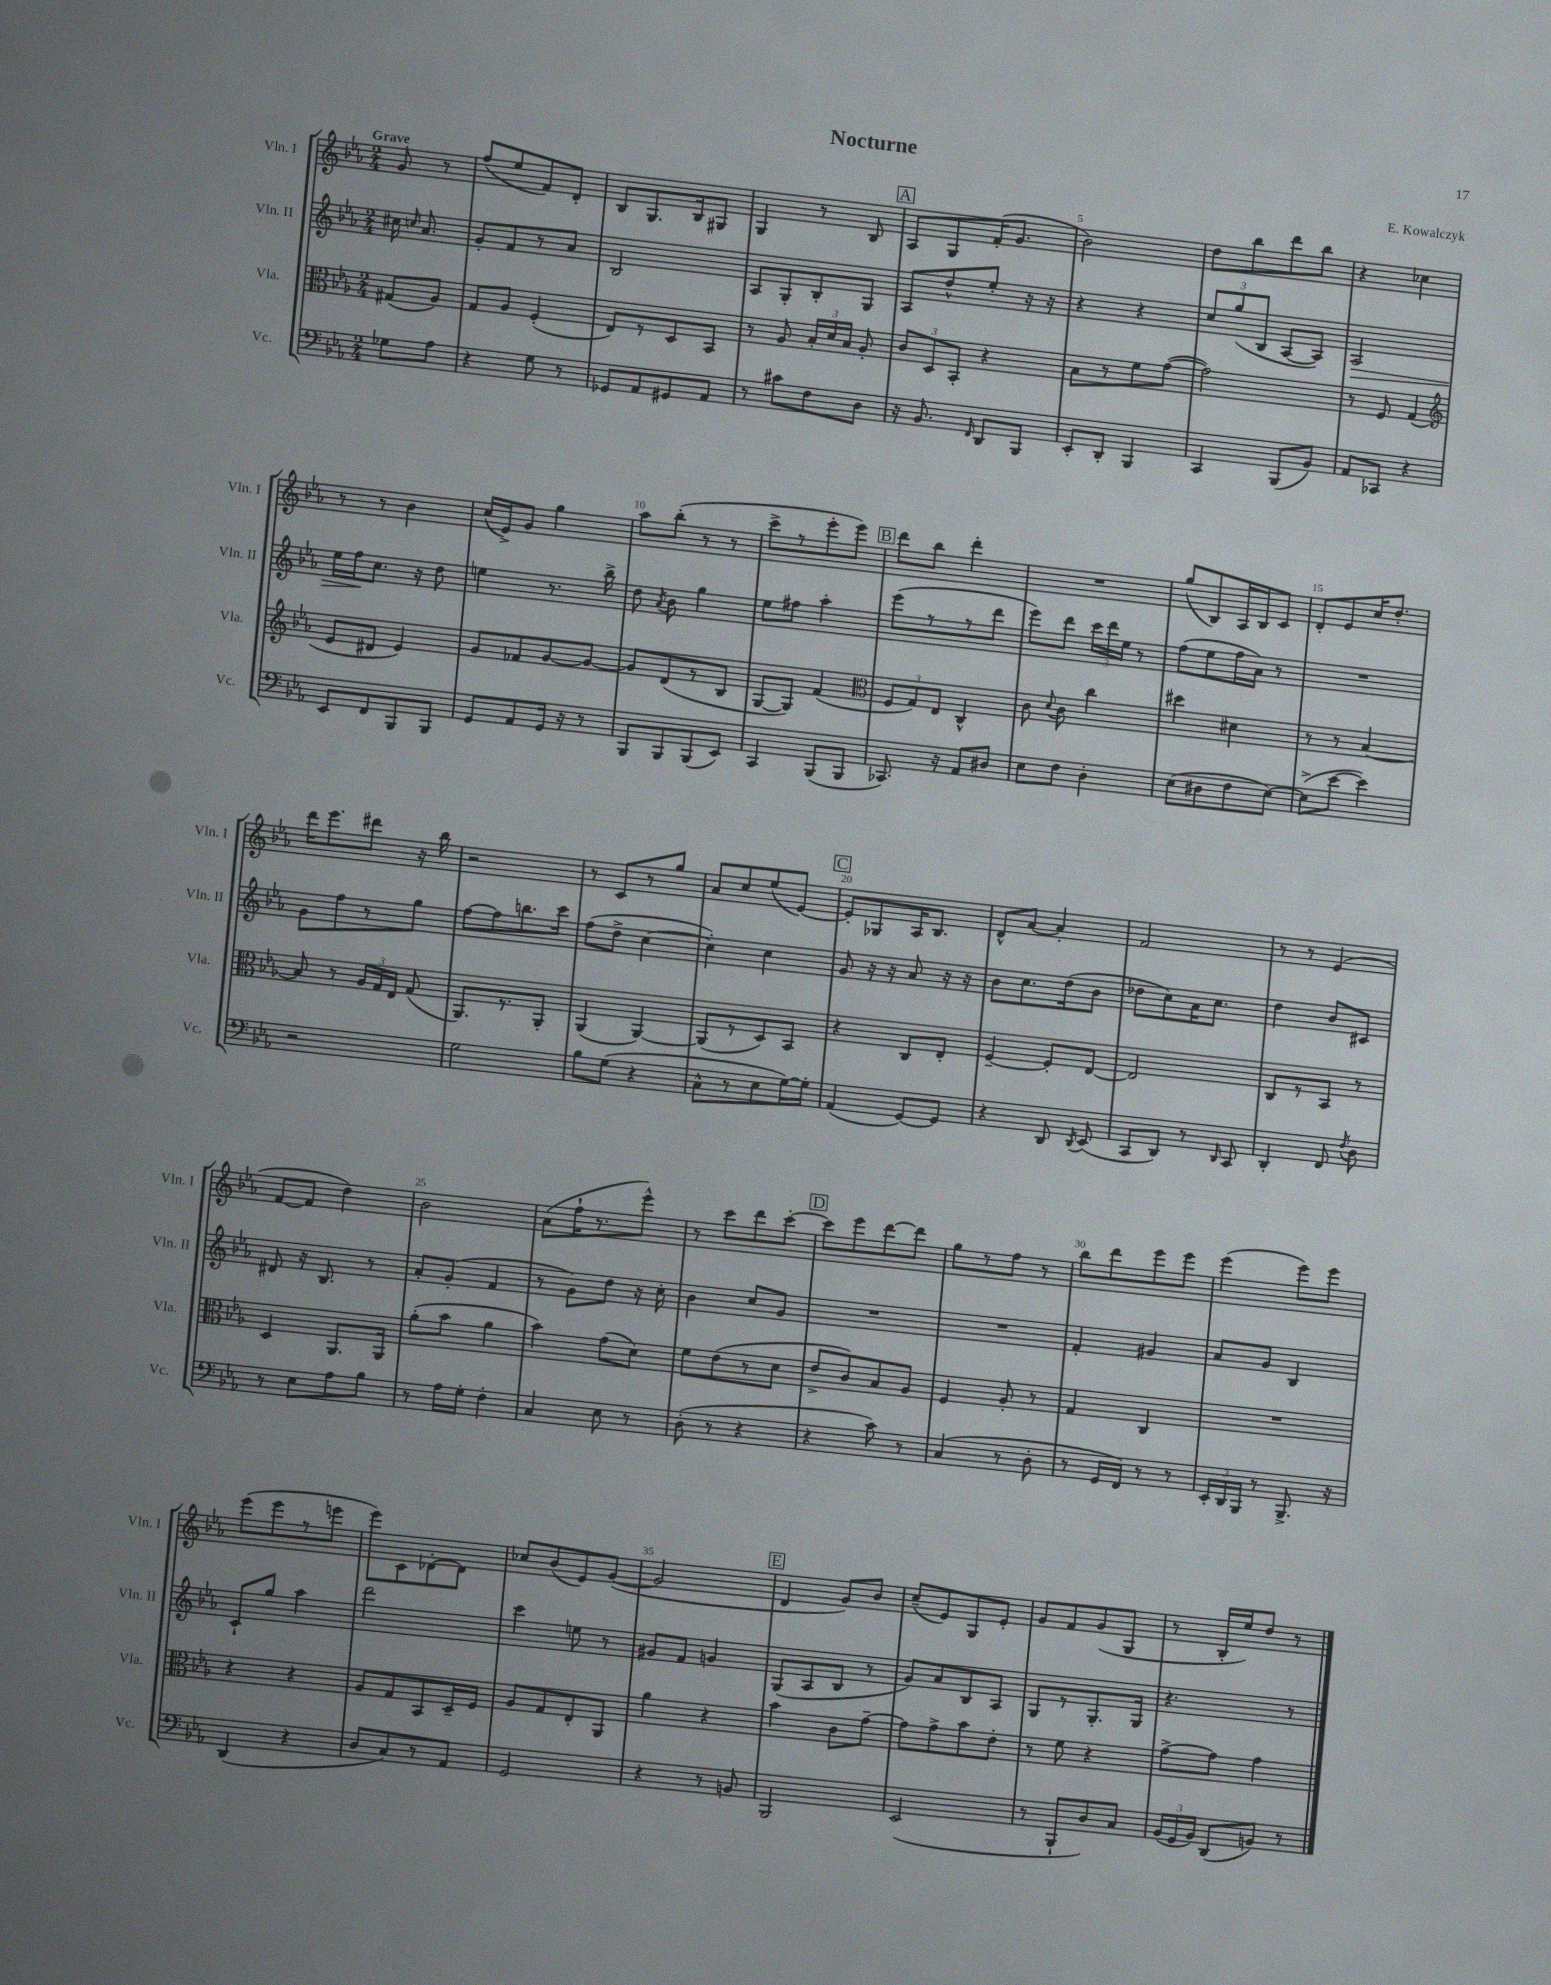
\header { title = "Nocturne" composer = "E. Kowalczyk" }
<<
\new StaffGroup <<
\new Staff = "s0" \with { instrumentName = "Vln. I" shortInstrumentName = "Vln. I" } {
    \clef treble \key ees \major \numericTimeSignature \time 2/4 \partial 4 \tempo "Grave"
    \autoBeamOff g'8 r8 |
    f''8[( ees''8 f'8) d'8]-. |
    bes8[ g8. bes16 gis8] |
    g4 r8 bes8 |
    \mark \markup { \box "A" } aes8[ g8 f'16-.( g'8.] |
    bes'2) |
    d''8[ bes''8 d'''8 bes''8] |
    r4 ces''4 |
    r8 r8 bes'4 |
    c''16[( ees'16->) g'8] g''4 |
    aes''8[ bes''8]-.( r8 r8 |
    c'''8[-> r8 ees'''8-. ees'''8]) |
    \mark \markup { \box "B" } d'''8[ bes''8] d'''4-. |
    R2 |
    g''8[( bes8) aes16 bes16 c'8] |
    d'8[-. ees'8 c''16 d''8.]-. |
    d'''16[ ees'''8. dis'''8] r16 bes''16 |
    r2 |
    r8 c'8[ r8 g''8] |
    aes'8[ c''8 ees''8( ees'8]~) |
    \mark \markup { \box "C" } ees'8[-. ges8 aes16 bes8.] |
    d'8[-^ aes'8]~ aes'4-. |
    f'2 |
    r8 r8 ees'4( |
    f'8[~ f'8] d''4) |
    bes'2 |
    aes'8[( f''16-! r8. ees'''8]-^) |
    r8 c'''8[ d'''8 c'''8]~-. |
    \mark \markup { \box "D" } c'''8[ ees'''8 d'''8~ d'''8] |
    g''8[ r8 f''8] r8 |
    bes''8[ d'''8 ees'''8 ees'''8] |
    ees'''4( ees'''8[) ees'''8] |
    ees'''8[( ees'''8 r8 e'''8] |
    ees'''8[) c'8 des'8~-. des'8] |
    ces''8[ bes'8( ees'8) g'8]~( |
    g'2 |
    \mark \markup { \box "E" } d'4 g'8[) bes'8] |
    c''8[--( ees'8) g8 ees'8]-. |
    g'8[ f'8 g'8( g8] |
    r8 bes16[-. ees''16) d''8] r8 \bar "|." |
}
\new Staff = "s1" \with { instrumentName = "Vln. II" shortInstrumentName = "Vln. II" } {
    \clef treble \key ees \major \numericTimeSignature \time 2/4 \partial 4
    \autoBeamOff cis''16 \grace { c''16 } aes'8. |
    g'8[-. f'8 r8 aes'8] |
    bes2 |
    aes8[ g8-. bes8-. g8] |
    \mark \markup { \box "A" } aes8[ d''8-^ ees''8]-. r16 r16 |
    r4 r4 |
    \tuplet 3/2 { c''8[ g''8( bes8] } aes8[~ aes8]) |
    aes2\> |
    ees''16[ f''16\! c''8.] r16 d''8 |
    e''4 r8. bes''16-> |
    d''8 \acciaccatura { aes'8 } bes'8 g''4 |
    ees''8[ fis''8] aes''4-. |
    \mark \markup { \box "B" } ees'''8[( r8 r8 d'''8] |
    ees'''8[) d'''8] \tuplet 3/2 { c'''16[ d'''16 ees''16] } r8 |
    f''8[( ees''8 f''16 aes'16]) r8 |
    R2 |
    g'8[ f''8 r8 g''8] |
    f''8[~ f''8 b''8. c'''16] |
    f''8[( d''8]-> c''4~ |
    c''4-.) c''4 |
    \mark \markup { \box "C" } g'8 r16 r16 aes'8 r16 r16 |
    bes'8[ c''8. d''16( bes'8] |
    des''8[ c''8) aes'16 c''8.] |
    d''4 bes'8[ cis'8] |
    dis'8 r16 bes8. r8 |
    aes'8[-. g'8]-.( f'4 |
    r8 g'8[) d''8] r16 c''16-. |
    bes'4 c''8[ g'8] |
    \mark \markup { \box "D" } R2 |
    R2 |
    f'4-. gis'4 |
    aes'8[ g'8] bes4 |
    c'8[-! g''8] aes''4 |
    d'''2 |
    c'''4 e''8 r8 |
    gis'8[ f'8] g'4 |
    \mark \markup { \box "E" } g8[( aes8 bes8] r8 |
    g'8[) aes'8 bes8 aes8] |
    g8[ r8 g8.-. g16] |
    r4. r8 \bar "|." |
}
\new Staff = "s2" \with { instrumentName = "Vla." shortInstrumentName = "Vla." } {
    \clef alto \key ees \major \numericTimeSignature \time 2/4 \partial 4
    \autoBeamOff gis8[( aes8]) |
    g8[ aes8] f4-.( |
    ees8[) r8 d8 bes,8] |
    r8 aes8 \tuplet 3/2 { bes16[-. d'16 bes16] } aes8-. |
    \mark \markup { \box "A" } \tuplet 3/2 { c'8[ d8 bes,8]-. } r4 |
    bes8[ r8 f'8 g'8]~( |
    g'2) |
    r8 f8 g4( |
    \clef treble ees'8[ dis'8] ees'4) |
    g'8[ fes'8 g'8~ g'8]~ |
    g'8[ d'8( r8 bes8] |
    g8[~ g8]) f'4( |
    \mark \markup { \box "B" } \clef alto \tuplet 3/2 { f8[ g8) ees8] } c4-^ |
    c'8 \appoggiatura { d'8 } c'8 c''4 |
    dis''4 dis'4 |
    r8 r8 bes4~ |
    bes8 r8 \tuplet 3/2 { aes16[ g16 ees16] } g8( |
    aes,8.[) r8. aes,8]-. |
    aes,4( aes,4~) |
    aes,8[( r8 d8) bes,8] |
    \mark \markup { \box "C" } r4 c8[ ees8]-. |
    f4~-- f8[-. ees8]~ |
    ees2 |
    c8[ r8 bes,8] r8 |
    d4 aes,8.[ aes,16] |
    aes'8[-.( bes'8] aes'4 |
    bes'4) g'8[( d'8]) |
    f'8[ ees'8( r8 d'8] |
    \mark \markup { \box "D" } ees'8[-> c'8) bes8 aes8] |
    f4 aes8-. r8 |
    g4 c4 |
    R2 |
    r4 r4 |
    aes8[ g8 bes,8 d16-- f16] |
    aes8[ g8 ees8-. aes,8] |
    aes'4 r4 |
    \mark \markup { \box "E" } bes'4 c'8[ g'8]~-- |
    g'8[ g'8-> bes'8 ees'8]-. |
    r8 f'8 r4 |
    g'8[~-> g'8] g'4 \bar "|." |
}
\new Staff = "s3" \with { instrumentName = "Vc." shortInstrumentName = "Vc." } {
    \clef bass \key ees \major \numericTimeSignature \time 2/4 \partial 4
    \autoBeamOff ges8[ aes8] |
    r4 g8 r8 |
    ges,8[ aes,8 gis,8 aes,8] |
    r8 cis'8[ f8 d8] |
    \mark \markup { \box "A" } r16 bes,8. \grace { f,16 } d,8[ bes,,8] |
    ees,8[-. d,8]-. bes,,4 |
    c,4 bes,,8[( bes,8]) |
    aes,8[ ces,8] r4 |
    ees,8[ f,8 bes,,8 bes,,8] |
    g,8[ aes,8 g,16] r16 r8 |
    bes,,8[ bes,,8 bes,,8( ees,8]) |
    c,4 bes,,8[( bes,,8] |
    \mark \markup { \box "B" } ces,8.) r16 aes,8[ dis8] |
    ees8[ f8] d4-. |
    ees8[( dis8 f8 ees8]~) |
    ees8[->( ees'8]~ ees'4) |
    r2 |
    g2 |
    bes8[ g8]( r4 |
    c8[-^ r8 ees8 g16~) g16]-. |
    \mark \markup { \box "C" } aes,4( g,8[~) g,8] |
    r4 d,8 \acciaccatura { d,8 } ees,8( |
    c,8[ d,8]) r8 \grace { d,16 } c,8 |
    d,4-. f,8 \acciaccatura { f8 } d8 |
    r8 ees8[ aes8 bes8] |
    r8 aes16[ g16]-. f4-. |
    c4 ees8 r8 |
    d8-.( r8 r4 |
    \mark \markup { \box "D" } r4 c'8) r8 |
    c4( r8 d8-. |
    r8 g,16[ f,16]) r8 r8 |
    \tuplet 3/2 { ees,16[-. d,16 bes,,16] } r8 bes,,8.-> r16 |
    d,4( r4 |
    d8[ c8) r8 aes,8] |
    g,2 |
    r4 r8 b,8 |
    \mark \markup { \box "E" } bes,,2 |
    ees,2( |
    r8 bes,,8[-! d8) c8] |
    \tuplet 3/2 { bes,16[( g,16 bes,16]) } d,8[( b,8]) r8 \bar "|." |
}
>>
>>
\layout { \context { \Score \override BarNumber.break-visibility = ##(#f #t #t) barNumberVisibility = #(every-nth-bar-number-visible 5) } }
